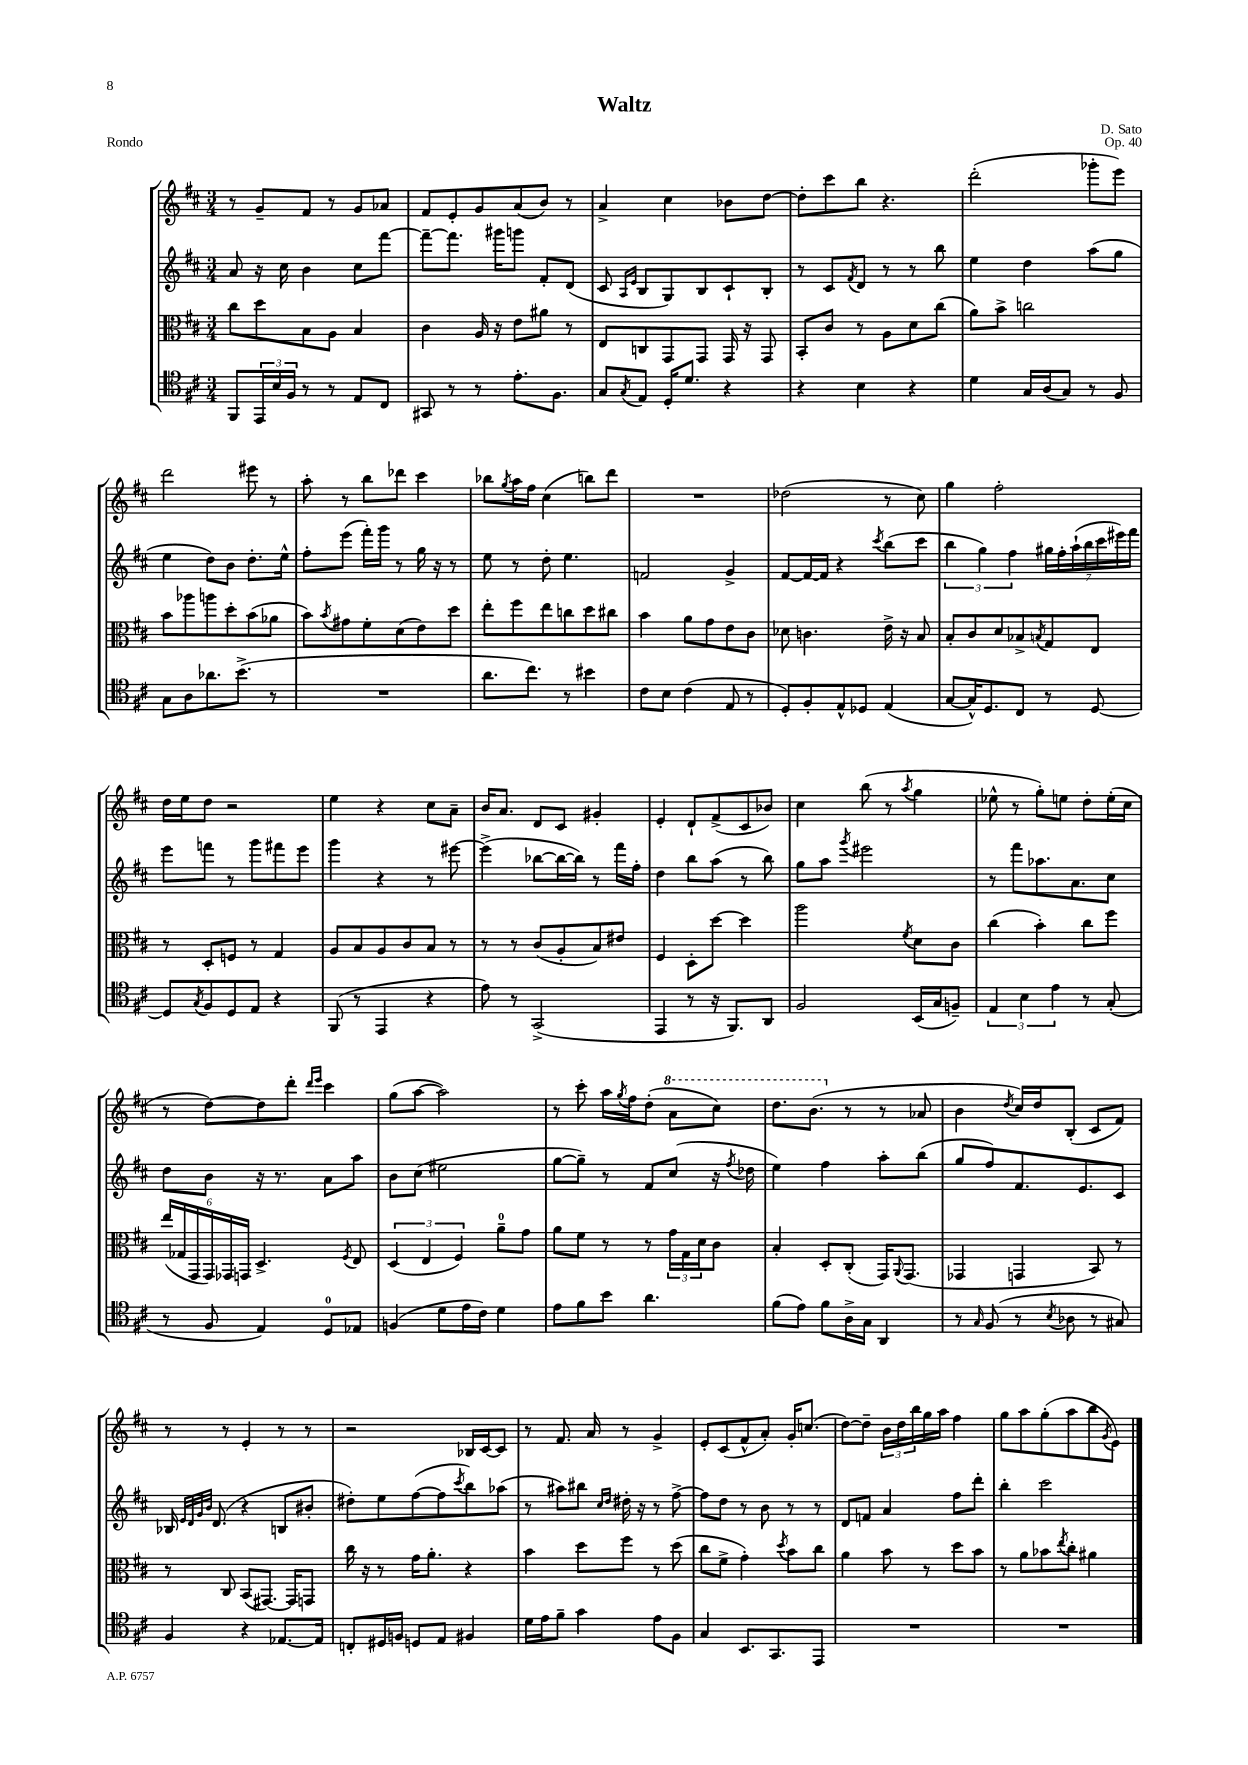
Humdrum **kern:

**kern	**kern	**kern	**kern
*staff4	*staff3	*staff2	*staff1
*clefC4	*clefC3	*clefG2	*clefG2
*k[f#c#]	*k[f#c#]	*k[f#c#]	*k[f#c#]
*M3/4	*M3/4	*M3/4	*M3/4
8FF#/L	8cc#\L	8a/	8r
24EE/L	8dd\	16r	8g~/L
24B/	.	.	.
.	.	16cc#\	.
24F#/JJ	.	.	.
8r	8B\	4b\	8f#/J
8r	8A\J	.	8r
8E/L	4B/	8cc#\L	8g/L
8C#/J	.	[8fff#\J	8a-/J
=	=	=	=
8GG#/	4c#\	8fff#~\_L	8f#/L
8r	.	8.fff#\]J	8e'/
8r	16A/	.	8g/
.	16r	16ggg#\LK	.
8.e'\L	8e\L	8ggg\J	(8a/
.	8a#\J	8f#'/L	8b/J)
8.F#\J	.	.	.
.	8r	(8d/J	8r
=	=	=	=
8G/L	8E/L	8c#/	4a^/
.	.	16qqA/LL	.
8qG/	.	16qqe/JJ	.
8E/J	8C/	8B/L	.
16D'/LK	8GG/	8G/)	4cc#\
8.d/J	.	.	.
.	8GG/J	8B/	.
4r	16GG/	8c#`/	8b-\L
.	16r	.	.
.	8GG/	8B'/J	[8dd\J
=	=	=	=
4r	8BB'/L	8r	8dd'\]L
.	8c#/J	8c#/L	8ccc#\
.	.	8qf#/	.
4B\	8r	8d/J	8bb\J
.	8A\L	8r	4.r
4r	8d\	8r	.
.	(8cc#\J	8bb\	.
=	=	=	=
4d\	8a\L)	4ee\	(2ddd'\
.	8b^\J	.	.
16G/LL	2cc\	4dd\	.
(16A/J	.	.	.
8G/J)	.	.	.
8r	.	(8aa\L	8ggg-'\L
8F#/	.	8gg\J	8eee\J)
=	=	=	=
8G\L	8b\L	4ee\	2ddd\
8A\	8aa-\	.	.
8.a-\	8aa\	8dd\L)	.
.	8dd'\	8b\J	.
(8.b^\J	.	.	.
.	(8b\	8.dd'\L	8eee#\
8r	8a-\J	.	8r
.	.	16ee^^\Jk	.
=	=	=	=
2.r	8b\L)	8ff#'\L	8aa'\
.	8qb/	.	.
.	8g#\	(8eee\J	8r
.	8f#'\	16fff#'\LL)	8bb\L
.	.	16ggg\JJ	.
.	(8d\	8r	8ddd-\J
.	8e\)	16gg\	4ccc#\
.	.	16r	.
.	8dd\J	8r	.
=	=	=	=
8.a\L	8ee'\L	8ee\	8bb-\L
.	.	.	8qgg/
.	8ff#\	8r	16aa\L
8.cc#\J)	.	.	16ff#\JJ
.	8ee\	8dd'\	(4cc#\
8r	8cc\	4.ee\	.
4b#\	8dd\	.	8bb\L)
.	8cc#\J	.	8ddd\J
=	=	=	=
8c#\L	4b\	2f/	2.r
8B\J	.	.	.
(4c#\	8a\L	.	.
.	8g\	.	.
8E/	8e\	4g^/	.
8r	8c#\J	.	.
=	=	=	=
8D'/L)	8d-\	[8f#/L	(2dd-\
8F#'/	4.c\	16f#/_L	.
.	.	16f#/]JJ	.
8E^^/	.	4r	.
8D-/J	.	.	.
.	.	8qccc#/	.
(4E/	16e^\	(8bb\L	8r
.	16r	.	.
.	8B/	8ccc#\J	8cc#\)
=	=	=	=
[8G/L	8B'/L	6bb\	4gg\
16G^^/]K)	8c#/	.	.
.	.	6gg\)	.
8.D/	.	.	.
.	8d/	.	2ff#'\
.	.	6ff#\	.
8C#/J	8B-^/	.	.
.	8qB/	.	.
8r	8G/	28gg#\LL	.
.	.	28ff#'\	.
.	.	(28aa`\	.
.	.	28bb\	.
[8D/	8E/J	.	.
.	.	28ccc#\	.
.	.	28eee#\)	.
.	.	28fff#\JJ	.
=	=	=	=
8D/]L	8r	8eee\L	16dd\LL
.	.	.	16ee\J
8qG/	.	.	.
8F#/	8D'/L	8fff\J	8dd\J
8D/	8F/J	8r	2r
8E/J	8r	8ggg\L	.
4r	4G/	8fff#\	.
.	.	8eee\J	.
=	=	=	=
(8FF#/	8A/L	4ggg\	4ee\
8r	8B/	.	.
4EE/	8A/	4r	4r
.	8c#/	.	.
4r	8B/J	8r	8cc#\L
.	8r	[8eee#\	8a~\J
=	=	=	=
8e\)	8r	(4eee#^\]	16b/LK
.	.	.	8.a/J
8r	8r	.	.
(2GG^/	(8c#/L	[8bb-\L	8d/L
.	8A'/	16bb-\_L	8c#/J
.	.	16bb-\]JJ)	.
.	8B/)	8r	4g#'/
.	8e#/J	16fff#\LL	.
.	.	16ff#'\JJ	.
=	=	=	=
4EE/	4F#/	4dd\	4e'/
8r	8D'\L	8bb\L	8d`/L
16r	[8dd\J	(8aa\J	(8f#^/
8.FF#/L)	.	.	.
.	4dd\]	8r	8c#/
8AA/J	.	8bb\)	8b-/J)
=	=	=	=
2F#/	2aa\	8gg\L	4cc#\
.	.	8aa\J	.
.	.	8qggg/	.
.	.	2eee#\	(8bb\
.	.	.	8r
.	8qf#/	.	8qaa/
(16BB/LL	8d\L	.	4gg\
16G/J	.	.	.
8F~/J)	8c#\J	.	.
=	=	=	=
6E/	(4cc#\	8r	8ee-^^\
.	.	8fff#\L	8r
6B\	.	.	.
.	4b'\)	8.aa-\	8gg'\L)
6e\	.	.	.
.	.	.	8ee\J
.	.	8.a\	.
8r	8cc#\L	.	8dd'\L
(8G'/	8ff#\J	8cc#\J	(16ee'\L
.	.	.	16cc#\JJ
=	=	=	=
8r	(24ee/LL	8dd\L	8r
.	24G-/	.	.
.	24GG/	.	.
8F#/	24GG/)	8b\J	[8dd\L)
.	24GG-/	.	.
.	24GG/JJ	.	.
4E/)	4.D^/	16r	8dd\]
.	.	8.r	.
.	.	.	8ddd'\J
.	.	.	16qqddd/LL
.	.	.	16qqeee/JJ
8D/L	.	8a\L	4ccc#\
.	8qF#/	.	.
8E-/J	8E/	8aa\J	.
=	=	=	=
(4F/	(6D/	8b\L	(8gg\L
.	.	(8cc#\J	[8aa\J
.	6E/	.	.
8d\L	.	2ee#\	2aa\])
.	6F#/)	.	.
16e\L	.	.	.
16c#\JJ)	.	.	.
4d\	8a~\L	.	.
.	8g\J	.	.
=	=	=	=
8e\L	8a\L	[8gg\L	8r
8f#\	8f#\J	8gg~\]J)	8ccc#'\
8b\J	8r	8r	16aa\LL
.	.	.	8qgg/
.	.	.	16ff#\J
4.a\	8r	8f#/L	(8dd'\J
.	24g\LL	(8cc#/J	8aa\L
.	24G\	.	.
.	24d\J	.	.
.	8c#\J	16r	8ccc#\J)
.	.	8qff#/	.
.	.	16dd-\	.
=	=	=	=
(8f#\L	4B'/	4ee\)	8.ddd\L
8e\J)	.	.	.
.	.	.	(8.bb\J
8f#\L	8D'/L	4ff#\	.
16A^\L	(8C#'/J	.	8r
16G\JJ	.	.	.
4AA/	16GG/LK)	8aa'\L	8r
.	8qqAA/	.	.
.	(8.GG/J	.	.
.	.	(8bb\J	8a-/
=	=	=	=
8r	4GG-/	8gg/L	4b\
16qqG/	.	.	.
(8F#/	.	8ff#/)	.
.	.	.	8qdd/
8r	4GG/	8.f#/	16cc#/LL)
.	.	.	16dd/J
8qB/	.	.	.
8A-\	.	.	(8B'/J
.	.	8.e/	.
8r	8BB/)	.	8c#/L
8G#/)	8r	8c#/J	8f#/J)
=	=	=	=
4F#/	8r	16B-/	8r
.	.	32qqe/LLL	.
.	.	32qqd/	.
.	.	32qqg/	.
.	.	32qqb/JJJ	.
.	.	(8.d/	.
.	8C#/	.	8r
4r	(8BB/L	4r	4e'/
.	[8.GG#/J)	.	.
[8.E-/L	.	8B/L	8r
.	16GG#/]LK	.	.
.	8GG/J	8b#'/J	8r
16E-/]Jk	.	.	.
=	=	=	=
8C'/L	16cc#\	8dd#'\L)	2r
.	16r	.	.
16D#/L	8r	8ee\	.
16F/JJ	.	.	.
8D/L	16g\LK	([8ff#\	.
.	8.a'\J	.	.
8E/J	.	8ff#\]	.
.	.	8qccc#/	.
4F#/	4r	8bb\)	16B-/LL
.	.	.	[16c#/J
.	.	(8aa-\J	8c#/]J
=	=	=	=
16d\LL	4b\	8r	8r
16e\J	.	.	.
8f#~\J	.	8aa#\L)	8.f#/
4g\	8dd\L	8bb#\J	.
.	.	.	16a/
.	.	16qqcc#/LL	.
.	.	16qqdd/JJ	.
.	8ff#\J	16dd#'\	8r
.	.	16r	.
8e\L	8r	8r	4g^/
8F#\J	(8dd\	[8ff#^\	.
=	=	=	=
4G/	8cc#\L	8ff#\]L	8e'/L
.	8f#^\J	8dd\J	(8c#/
8.BB/L	4g'\)	8r	8f#^^/
.	.	8b\	8a'/J)
8.GG/	.	.	.
.	8qdd/	.	.
.	8b\L	8r	16g'/LK
.	.	.	(8.cc/J
8EE/J	8cc#\J	8r	.
=	=	=	=
2.r	4a\	8d/L	[8dd\L)
.	.	8f/J	8dd~\]J
.	8b\	4a/	24b\LL
.	.	.	24dd\
.	.	.	24bb\
.	8r	.	16gg\
.	.	.	16aa\JJ
.	8dd\L	8ff#\L	4ff#\
.	8b\J	8ddd'\J	.
=	=	=	=
2.r	8r	4bb'\	8gg\L
.	8a\L	.	8aa\
.	8b-\	2ccc#\	(8gg'\
.	8qee/	.	.
.	8cc#'\J	.	8aa\
.	4a#\	.	8bb\
.	.	.	8qg/
.	.	.	8e\J)
==	==	==	==
*-	*-	*-	*-
